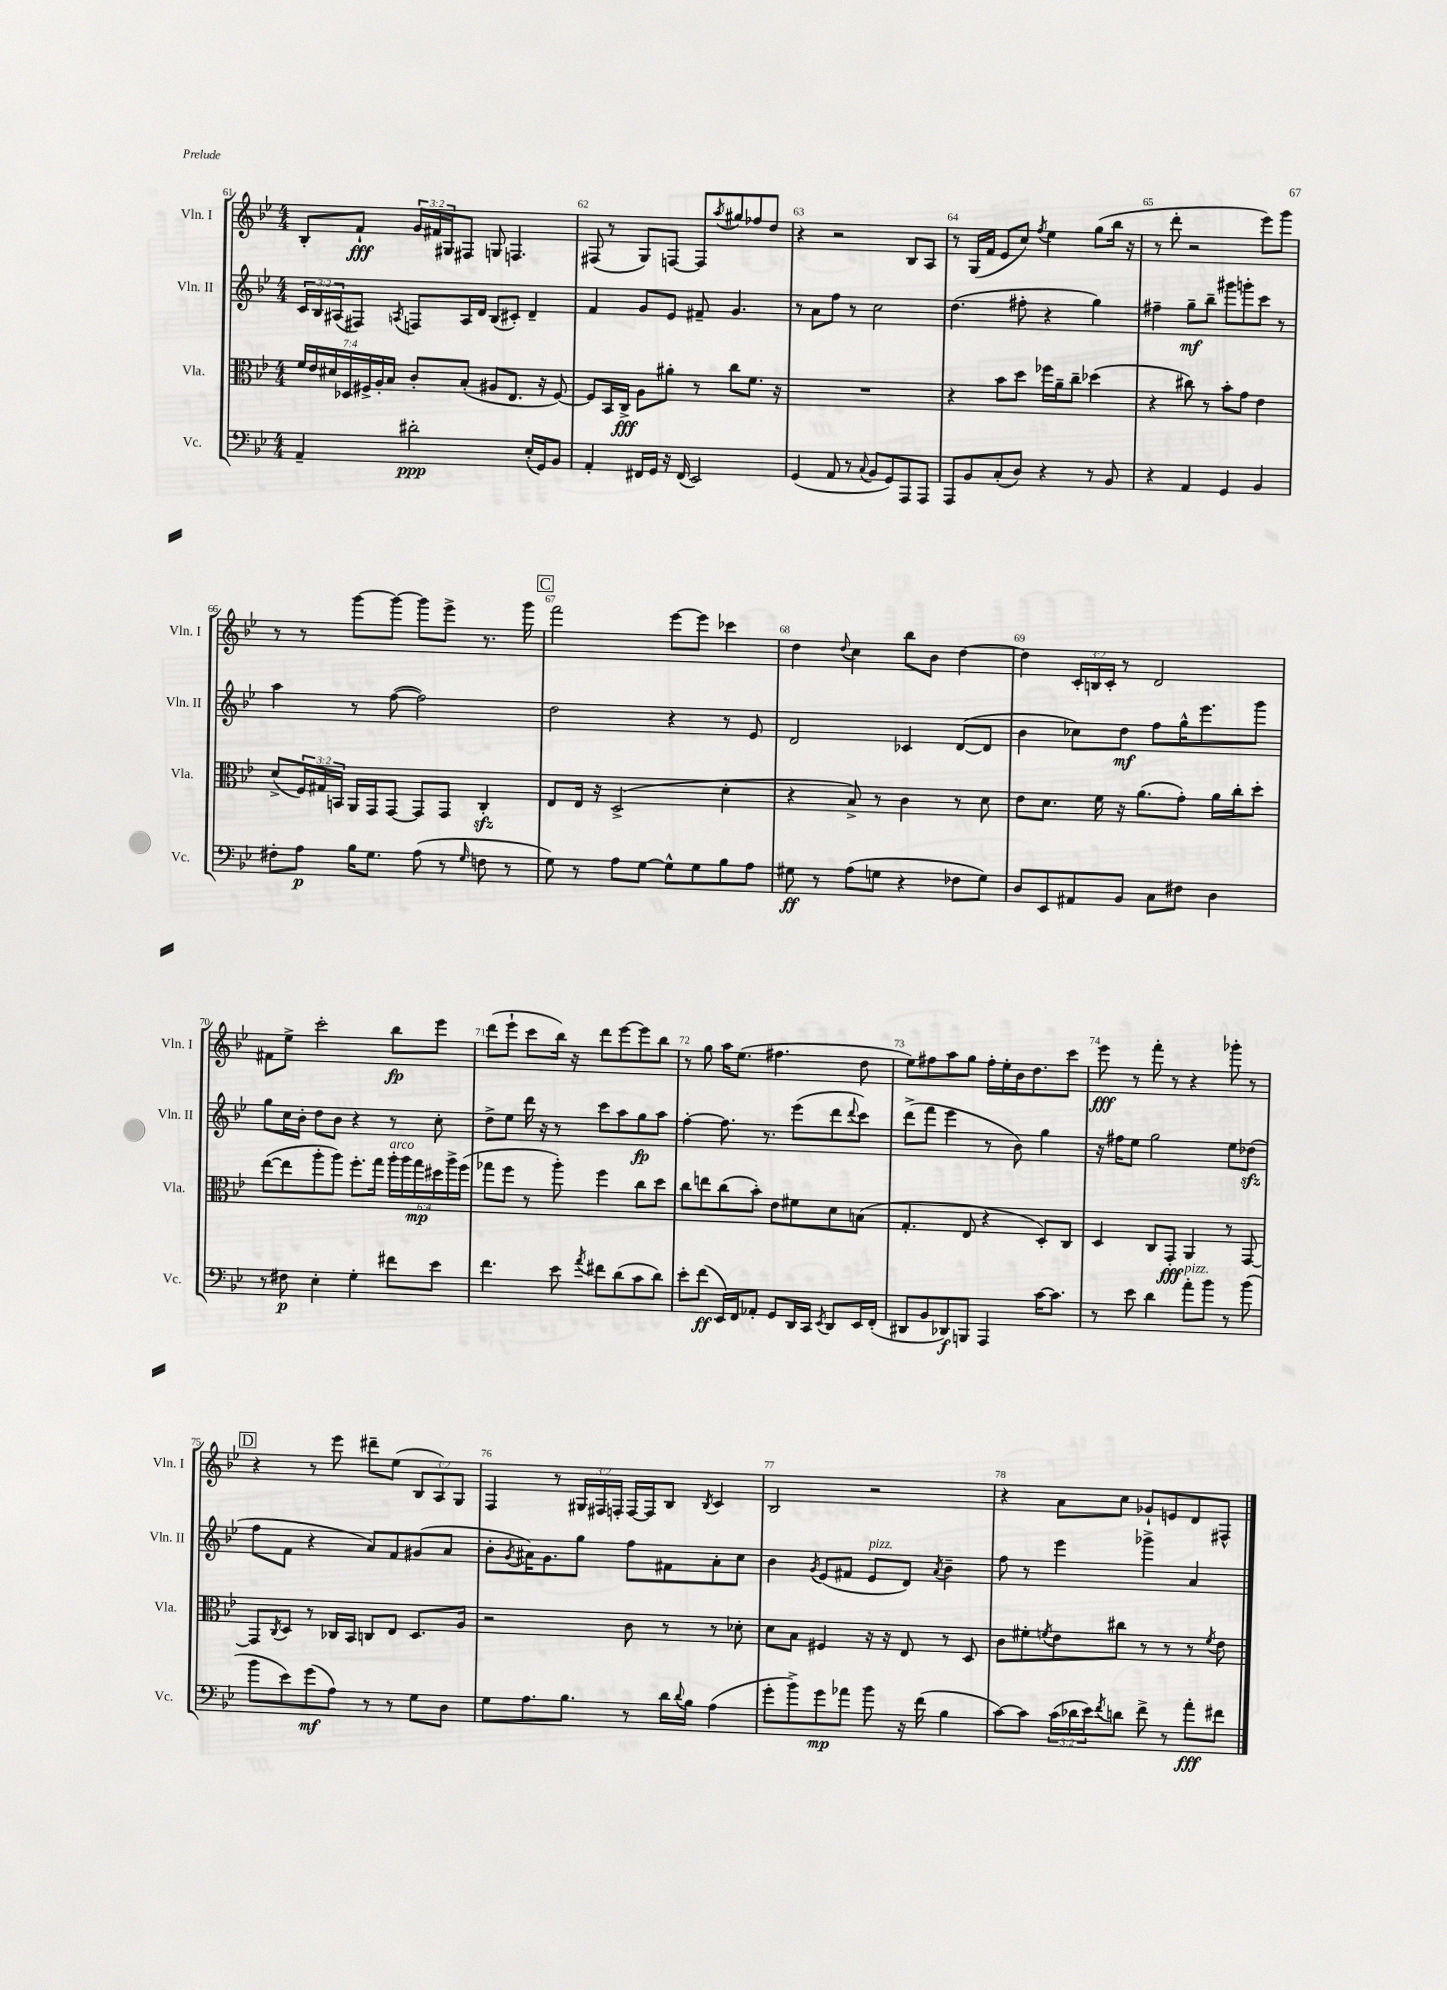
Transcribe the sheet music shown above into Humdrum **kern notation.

**kern	**dynam	**kern	**dynam	**kern	**dynam	**kern	**dynam
*part4	*part4	*part3	*part3	*part2	*part2	*part1	*part1
*staff4	*staff4	*staff3	*staff3	*staff2	*staff2	*staff1	*staff1
*I"Vc.	*	*I"Vla.	*	*I"Vln. II	*	*I"Vln. I	*
*I'Vc.	*	*I'Vla.	*	*I'Vln. II	*	*I'Vln. I	*
*clefF4	*	*clefC3	*	*clefG2	*	*clefG2	*
*k[b-e-]	*	*k[b-e-]	*	*k[b-e-]	*	*k[b-e-]	*
*M4/4	*	*M4/4	*	*M4/4	*	*M4/4	*
=61	=61	=61	=61	=61	=61	=61	=61
4AA~/	.	28f/LL	.	24c/LL	.	8B-'/L	.
.	.	28e-/	.	.	.	.	.
.	.	.	.	24B-/	.	.	.
.	.	28d#X/	.	.	.	.	.
.	.	.	.	(24A#X/J	.	.	.
.	.	28D-X/	.	.	.	.	.
.	.	.	.	8F#X/J)	.	8f`/J	fff
.	.	28F#X^/	.	.	.	.	.
.	.	28A'/	.	.	.	.	.
.	.	28B-/JJ	.	.	.	.	.
.	.	.	.	8qAn/	.	.	.
2d#X'\	ppp	8c'/L	.	8Fn/L	.	24g/LL	.
.	.	.	.	.	.	24f#X/	.
.	.	.	.	.	.	24G#X/J	.
.	.	(8B-'/J	.	16A/L	.	8F#X/J	.
.	.	.	.	16d/JJ	.	.	.
.	.	8A#X/L	.	(8B-/L	.	8Gn/	.
.	.	8.E-/J	.	8c#X'/J)	.	4.Fn/	.
(16E-'/LL	.	.	.	4d~/	.	.	.
16GG/J)	.	16r	.	.	.	.	.
8BB-/J	.	[8F#/)	.	.	.	.	.
=62	=62	=62	=62	=62	=62	=62	=62
4AA'/	.	8F#/L]	.	4f/	.	(8F#X/	.
.	.	16BB-/L	.	.	.	8r	.
.	.	16C^/JJ	fff	.	.	.	.
16FF#X/LL	.	8A\L	.	8g/L	.	8G/L)	.
16GG/JJ	.	.	.	.	.	.	.
16r	.	8a#X'\J	.	8e-/J	.	[8Fn/J	.
(16FF#/	.	.	.	.	.	.	.
2EE-/)	.	8r	.	8f#X~/	.	8F/L]	.
.	.	.	.	.	.	8qaa/	.
.	.	8cc\L	.	4.g/	.	8gg#X/	.
.	.	8.f\J	.	.	.	8ff-X/	.
.	.	.	.	.	.	8dd/J	.
.	.	16r	.	.	.	.	.
=63	=63	=63	=63	=63	=63	=63	=63
(4GG/	.	1r	.	8r	.	4r	.
.	.	.	.	8a\L	.	.	.
8AA/	.	.	.	8ff\J	.	2r	.
8r	.	.	.	8r	.	.	.
8qqC/	.	.	.	.	.	.	.
8BB-/L	.	.	.	2cc\	.	.	.
8GG/)	.	.	.	.	.	.	.
8AAA/	.	.	.	.	.	8B-/L	.
8AAA/J	.	.	.	.	.	8A/J	.
=64	=64	=64	=64	=64	=64	=64	=64
8AAA/L	.	4r	.	(4.dd\	.	8r	.
8BB-/	.	.	.	.	.	(16G/LL	.
.	.	.	.	.	.	16f/JJ	.
(8C'/	.	8b-\L	.	.	.	8e-/L	.
8D/J)	.	8dd\J	.	8ff#X'\	.	8cc/J)	.
.	.	.	.	.	.	8qff/	.
4r	.	16ff-X\LL	.	4r	.	4ee-\	.
.	.	16a~\J	.	.	.	.	.
.	.	8cc~\J	.	.	.	.	.
8r	.	(4dd-X\	.	4gg\)	.	(8gg\L	.
8BB-/	.	.	.	.	.	16bb-\Jk	.
.	.	.	.	.	.	16r	.
=65	=65	=65	=65	=65	=65	=65	=65
4r	.	4r	.	4ff#X~\	.	8r	.
.	.	.	.	.	.	8ddd'\	.
4AA/	.	8cc#X\)	.	8gg~\L	mf	2r	.
.	.	8r	.	8bb-~\J	.	.	.
4GG/	.	8b-'\L	.	8ggg#X\L	.	.	.
.	.	8g\J	.	8gggn'\	.	.	.
4BB-/	.	4e-\	.	8ccc\J	.	8eee-\L)	.
.	.	.	.	8r	.	8ggg\J	.
!!LO:LB:g=z
=66	=66	=66	=66	=66	=66	=66	=66
8F#X'\L	.	(8d^/L	.	4aa\	.	8r	.
8A\J	p	24F/L)	.	.	.	8r	.
.	.	24G#X/	.	.	.	.	.
.	.	24BBn/JJ	.	.	.	.	.
16B-\KL	.	16AA/LL	.	8r	.	[8ggg\L	.
8.G\J	.	16GG/J	.	.	.	.	.
.	.	[8GG/J	.	([8ff\	.	8ggg\J_	.
(8A\	.	8GG/L]	.	2ff\])	.	8ggg\L]	.
8r	.	8GG/J	.	.	.	8eee-^\J	.
16qqG/	.	.	.	.	.	.	.
8Fn\	.	4Czz'/	.	.	.	8.r	.
8r	.	.	.	.	.	.	.
.	.	.	.	.	.	16ggg\	.
!!LO:REH:place=s1:t=C
=67	=67	=67	=67	=67	=67	=67	=67
8G\)	.	8E-/L	.	2dd\	.	2fff\	.
8r	.	16E-/Jk	.	.	.	.	.
.	.	16r	.	.	.	.	.
8A\L	.	(2D^/	.	.	.	.	.
[8G\J	.	.	.	.	.	.	.
8G^^\L]	.	.	.	4r	.	[8eee-\L	.
8G\	.	.	.	.	.	8eee-\J]	.
8B-\	.	4d'\	.	8r	.	4ccc-X\	.
8A\J	.	.	.	8e-/	.	.	.
=68	=68	=68	=68	=68	=68	=68	=68
8G#X\	ff	4r	.	2d/	.	4dd\	.
8r	.	.	.	.	.	.	.
.	.	.	.	.	.	8qqdd/	.
(8A\L	.	8B-^/)	.	.	.	4cc\	.
8Gn\J	.	8r	.	.	.	.	.
4r	.	4c\	.	4c-X/	.	8bb-\L	.
.	.	.	.	.	.	8b-\J	.
8F-X\L	.	8r	.	([8d/L	.	[4dd\	.
8G\J)	.	8d\	.	8d/J]	.	.	.
=69	=69	=69	=69	=69	=69	=69	=69
8D/L	.	8e-\L	.	4b-\	.	4dd\]	.
8EE-/	.	8.d\J	.	.	.	.	.
8AA#X/	.	.	.	8cc-X\L)	.	24c'/LL	.
.	.	.	.	.	.	24Bn/	.
.	.	16f\	.	.	.	.	.
.	.	.	.	.	.	24c'/JJ	.
8BB-/J	.	16r	.	8dd\J	mf	8r	.
.	.	(8.a\L	.	.	.	.	.
8C\L	.	.	.	8ff\L	.	2d/	.
8F#X\J	.	8g'\J)	.	16gg^^\K	.	.	.
.	.	.	.	8.eee-\	.	.	.
4D\	.	16a\LL	.	.	.	.	.
.	.	16cc'\J	.	.	.	.	.
.	.	8dd'\J	.	8ggg\J	.	.	.
!!LO:LB:g=z
=70	=70	=70	=70	=70	=70	=70	=70
8r	.	([8ee-\L	.	8gg\L	.	8f#X\L	.
8F#X\	p	8ee-\]	.	16cc\L	.	8ee-^\J	.
.	.	.	.	16b-'\JJ	.	.	.
4E-'\	.	8aa'\	.	8dd\L	.	2ccc'\	.
.	.	8aa\J)	.	8b-\J	.	.	.
4G'\	.	8.ff'\L	.	4r	.	.	.
.	.	16gg\Jk	.	.	.	.	.
!	!	!LO:TX:a:i:t=arco	!	!	!	!	!
8f#X\L	.	24aa'\LL	.	8r	.	8bb-\L	fp
.	.	24aa\	.	.	.	.	.
.	.	24gg\	mp	.	.	.	.
8e-\J	.	24dd#X\	.	8cc'\	.	8eee-\J	.
.	.	24aa^\	.	.	.	.	.
.	.	(24ff\JJ	.	.	.	.	.
=71	=71	=71	=71	=71	=71	=71	=71
4.f\	.	8gg-X\L	.	8dd^\L	.	(8ddd\L	.
.	.	8ff\J	.	8ee-\J	.	8eee-`\J	.
.	.	8r	.	16ddd\	.	8ccc\L	.
.	.	.	.	16r	.	.	.
8e-\	.	8aa'\)	.	8r	.	16bb-\Jk)	.
.	.	.	.	.	.	16r	.
8qa/	.	.	.	.	.	.	.
8f#X\L	.	4ff\	.	8ccc\L	.	8ddd\L	.
(8d\	.	.	.	8aa\	.	[8eee-\	.
8c\	.	8cc\L	.	8gg\	fp	8eee-\]	.
8d\J)	.	8dd\J	.	8aa\J	.	8bb-\J	.
=72	=72	=72	=72	=72	=72	=72	=72
8e-'\L	.	8cc\L	.	[4ff'\	.	8r	.
(8f\J	ff	8een\	.	.	.	8gg\	.
16EE-/LL)	.	(8cc\	.	8.ff\]	.	16aa\KL	.
16FF/J	.	.	.	.	.	(8.ee-\J	.
8AA-X'/J	.	8b-'\J)	.	.	.	.	.
.	.	.	.	8.r	.	.	.
8GG/L	.	8e-\L	.	.	.	4.ff#X\	.
16DD/L	.	8f#X\	.	(8eee-\L	.	.	.
16CC/JJ	.	.	.	.	.	.	.
8qEE-/	.	.	.	.	.	.	.
8DD/L	.	8d\	.	8ddd\	.	.	.
.	.	.	.	8qqddd/	.	.	.
16EE-/L	.	(8Bn\J	.	8ccc\J)	.	8dd\	.
(16FF'/JJ	.	.	.	.	.	.	.
=73	=73	=73	=73	=73	=73	=73	=73
8DD#X/L	.	4.G'/	.	(8ddd^\L	.	8ee-\L)	.
8BB-/	.	.	.	8fff\J	.	8ff#X\	.
8DD-X/)	f	.	.	4eee-\	.	8aa\	.
8BBBn/J	.	8E-/	.	.	.	8gg\J	.
4AAA/	.	4r	.	8r	.	16ff#'\LL	.
.	.	.	.	.	.	16ee-'\	.
.	.	.	.	8b-\)	.	16b-\J	.
.	.	.	.	.	.	8.dd\	.
[16c\KL	.	8D'/L)	.	4gg\	.	.	.
8.c\J]	.	.	.	.	.	.	.
.	.	8C/J	.	.	.	8ccc\J	.
=74	=74	=74	=74	=74	=74	=74	=74
8r	.	4D/	.	16r	.	8eee-\	fff
.	.	.	.	16ff#X\KL	.	.	.
8e-\	.	.	.	8ee-\J	.	8r	.
4d\	.	8C/L	.	2gg\	.	8fff'\	.
.	.	8GG'/J	fff	.	.	8r	.
!LO:TX:a:i:t=pizz.	!	!	!	!	!	!	!
8a'\L	.	4AA/	.	.	.	4r	.
8b-\J	.	.	.	.	.	.	.
8r	.	8r	.	8ee-\L	.	8ggg-X'\	.
(8b-\	.	[8GG/	.	(8dd-Xzz\J	.	8r	.
!!LO:LB:g=z
!!LO:REH:place=s1:t=D
=75	=75	=75	=75	=75	=75	=75	=75
8b-\L	.	8GG/L]	.	8ff\L	.	4r	.
.	.	8qC/	.	.	.	.	.
8e-\)	.	8D/J	.	8f\J	.	.	.
(8g\	mf	8r	.	4r	.	8r	.
8A\J)	.	16C-X/LL	.	.	.	8eee-\	.
.	.	16BB-/JJ	.	.	.	.	.
8r	.	8Cn/L	.	8a/L)	.	8ddd#X~\L	.
8r	.	8E-/J	.	8f/	.	(8ee-\J	.
8G\L	.	8.D/L	.	(8g#X/	.	12B-/L	.
.	.	.	.	.	.	12A/)	.
8D\J	.	.	.	8a/J	.	.	.
.	.	.	.	.	.	12G/J	.
.	.	16A/Jk	.	.	.	.	.
=76	=76	=76	=76	=76	=76	=76	=76
8G\L	.	2r	.	8b-'\L	.	4F/	.
.	.	.	.	8qg/	.	.	.
8.A\	.	.	.	16a#X\K)	.	.	.
.	.	.	.	8.g\	.	.	.
.	.	.	.	.	.	8r	.
8.B-\J	.	.	.	.	.	.	.
.	.	.	.	8gg\J	.	24G#X/LL	.
.	.	.	.	.	.	24F#X/	.
.	.	.	.	.	.	24Fn'/JJ	.
8r	.	8c\	.	8ff\L	.	[16F/LL	.
.	.	.	.	.	.	16F/J]	.
16d\LL	.	8r	.	8f#X\	.	8B-/J	.
8qqd/	.	.	.	.	.	.	.
16B-\JJ	.	.	.	.	.	.	.
.	.	.	.	.	.	8qB-/	.
(4A\	.	8r	.	8a#'\	.	4c/	.
.	.	8d-X'\	.	8cc\J	.	.	.
=77	=77	=77	=77	=77	=77	=77	=77
8g'\L	.	8d\L	.	4b-\	.	2B-/	.
8b-^\)	.	8B-\J	.	.	.	.	.
.	.	.	.	8qg/	.	.	.
8g\	mp	4F#X/	.	(8e-/L	.	.	.
8a-X\J	.	.	.	8f#X/J	.	.	.
!	!	!	!	!LO:TX:a:i:t=pizz.	!	!	!
8b-\	.	16r	.	8e-/L	.	2r	.
.	.	16r	.	.	.	.	.
16r	.	8E-/	.	8d/J)	.	.	.
(16f\	.	.	.	.	.	.	.
.	.	.	.	8qa/	.	.	.
4B-\	.	8r	.	4b-~\	.	.	.
.	.	8D/	.	.	.	.	.
=78	=78	=78	=78	=78	=78	=78	=78
[8c\L)	.	8c\L	.	8ff\	.	4r	.
8c\J]	.	8f#X'\	.	8r	.	.	.
.	.	8qfn/	.	.	.	.	.
(24c\LL	.	8e-\	.	4eee-\	.	8a\L	.
24d-X\	.	.	.	.	.	.	.
24e-\J)	.	.	.	.	.	.	.
8qf/	.	.	.	.	.	.	.
8dn\J	.	8cc#X\J	.	.	.	8cc\J	.
8f^\	.	8r	.	4ggg-X^\	.	8g-X`/L	.
8r	.	8r	.	.	.	8en/	.
8a'\L	fff	8r	.	4a/	.	8d/	.
.	.	8qf/	.	.	.	.	.
8f#X\J	.	8e-\	.	.	.	8F#X^^/J	.
==	==	==	==	==	==	==	==
*-	*-	*-	*-	*-	*-	*-	*-
